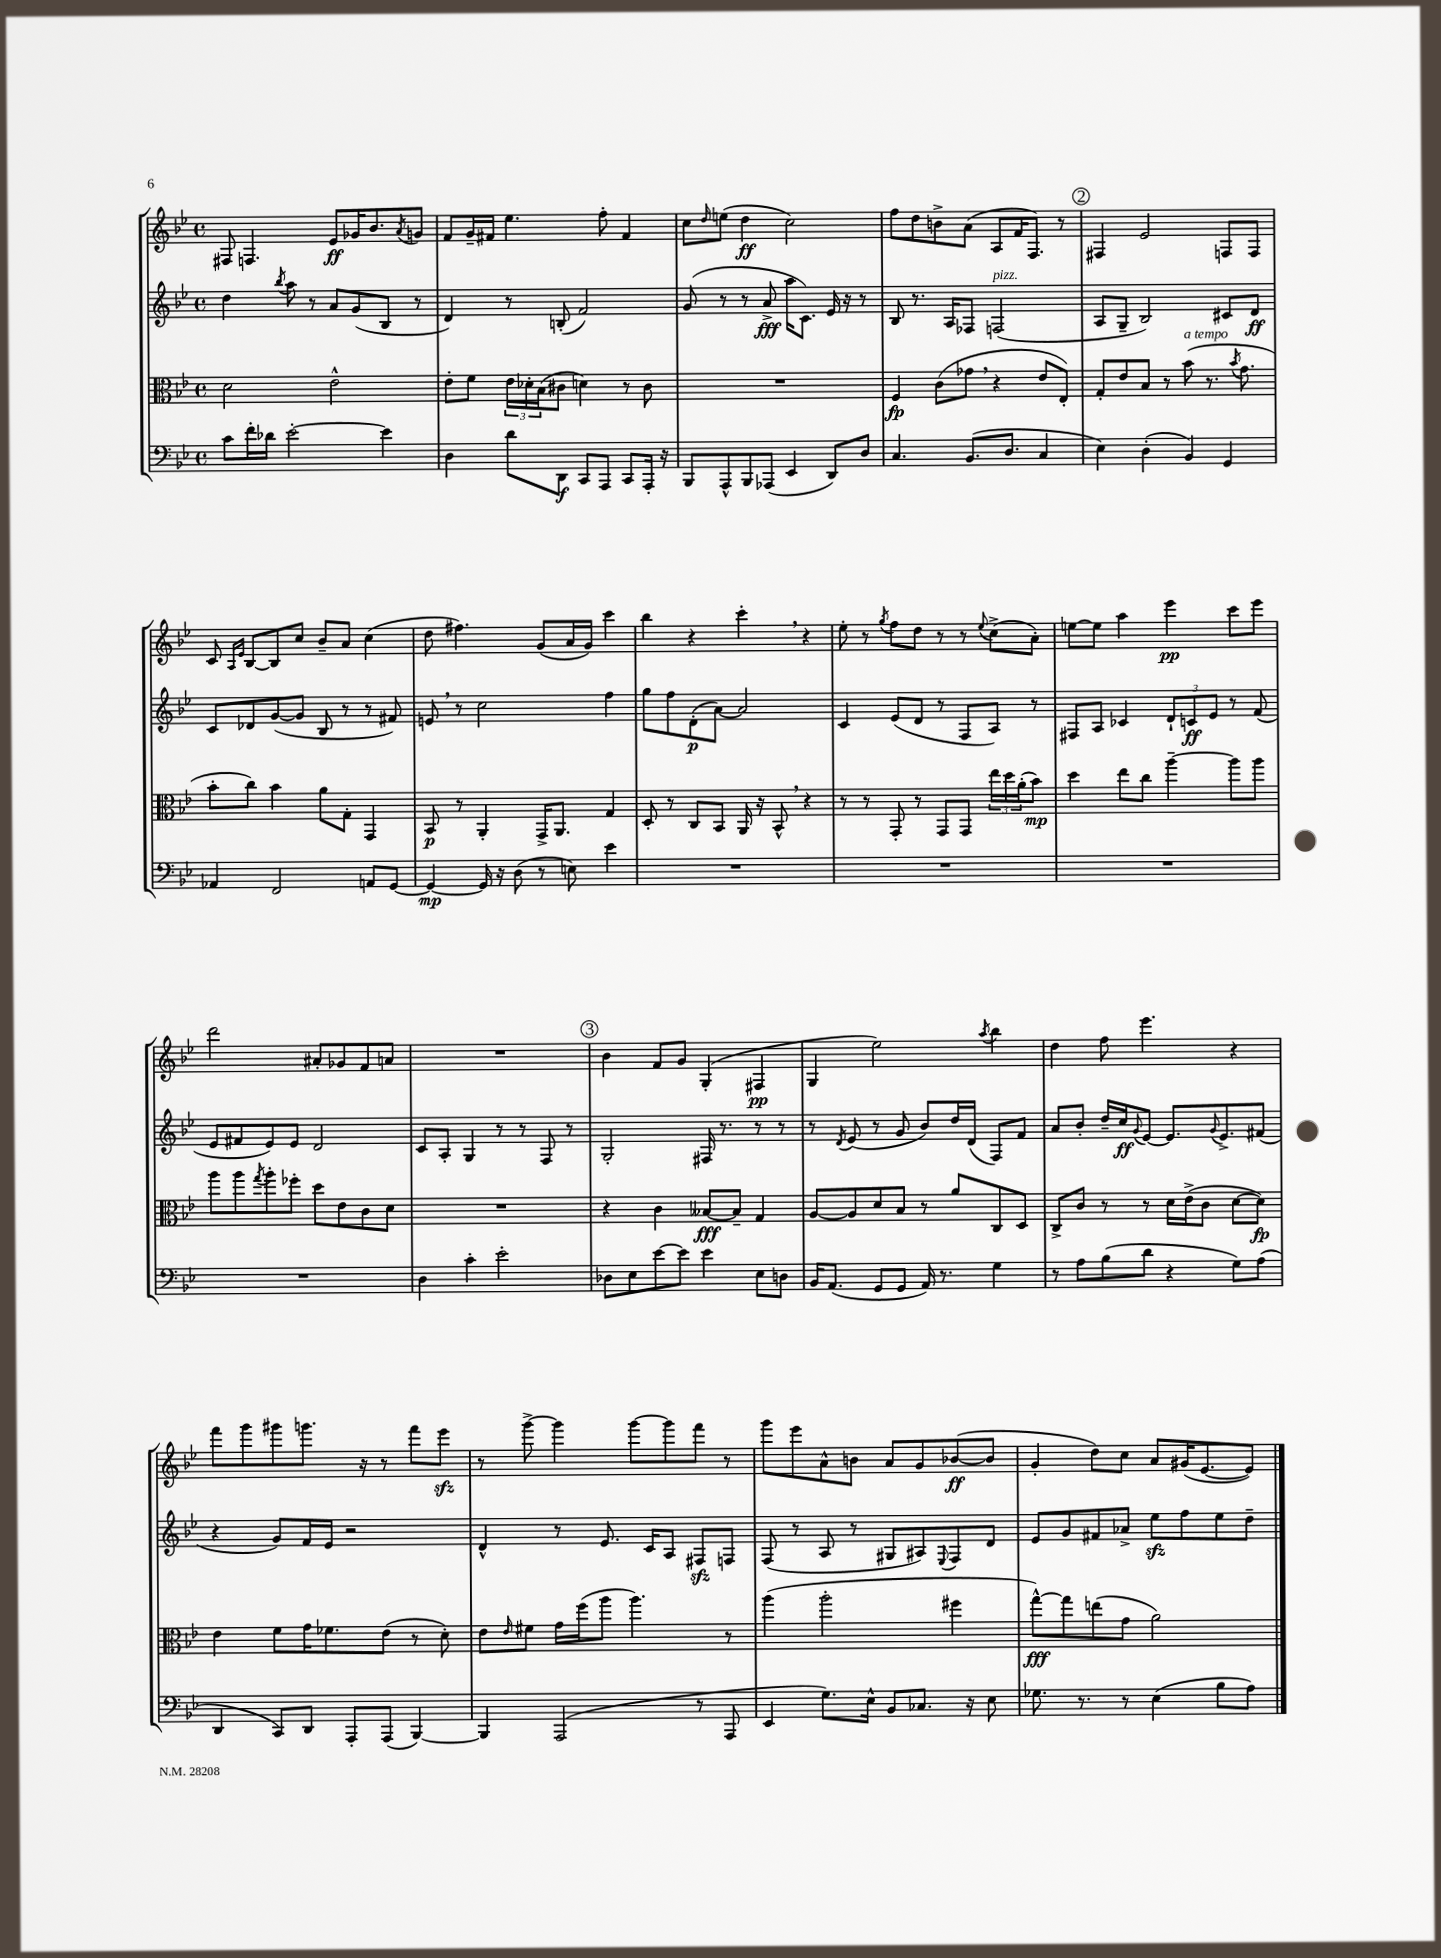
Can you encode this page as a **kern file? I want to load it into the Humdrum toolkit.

**kern	**kern	**kern	**kern
*staff4	*staff3	*staff2	*staff1
*clefF4	*clefC3	*clefG2	*clefG2
*k[b-e-]	*k[b-e-]	*k[b-e-]	*k[b-e-]
*M4/4	*M4/4	*M4/4	*M4/4
*met(c)	*met(c)	*met(c)	*met(c)
8c\L	2d\	4dd\	8F#/
16f'\L	.	.	4.F/
16d-\JJ	.	.	.
.	.	8qbb-/	.
[2e-'\	.	8aa\	.
.	.	8r	.
.	2e-^^\	8a/L	8e-/L
.	.	(8g/	16g-/K
.	.	.	8.b-/
4e-\]	.	8B-/J	.
.	.	.	8qa/
.	.	8r	8g/J
=	=	=	=
4D\	8e-'\L	4d/)	8f/L
.	8f\J	.	16g~/L
.	.	.	16f#/JJ
8d\L	24e-\LL	8r	4.ee-\
.	24d-'\	.	.
.	(24B-\J	.	.
8DD\J	8c#\J	(8B'/	.
8CC/L	4d\)	2f/)	.
8AAA/J	.	.	8ff'\
8CC/L	8r	.	4f#/
16AAA'/Jk	8c#\	.	.
16r	.	.	.
=	=	=	=
8BBB-/L	1r	(8g/	8cc\L
.	.	.	16qqdd/
8AAA^^/	.	8r	(8ee\J
8BBB-/	.	8r	4dd\
(8AAA-/J	.	8a^/	.
4EE-/	.	16aa\LK	2cc\)
.	.	8.c\J)	.
8DD/L)	.	16e-/	.
.	.	16r	.
8D/J	.	8r	.
=	=	=	=
4.C/	4F/	8B-/	8ff\L
.	.	8.r	8dd\
.	(8c\L	.	8b^\
.	.	16A/LK	.
(8.BB-/L	8g-\J	8F-/J	(8a\J
.	4r	(2F/	8A/L
8.D/J	.	.	.
.	.	.	16f/K
.	.	.	8.F/J)
4C/	8e-/L	.	.
.	8E-'/J)	.	8r
=	=	=	=
4E-\)	8G'/L	8A/L	4F#/
.	8e-/	8G~/J	.
(4D'\	8B-/J	2B-/)	2e-/
.	8r	.	.
4BB-/)	(8b-\	.	.
.	8.r	.	.
4GG/	.	8c#/L	8F/L
.	8qb-/	.	.
.	8.g\	.	.
.	.	8d/J	8F/J
=	=	=	=
4AA-/	8b-'\L	8c/L	8c/
.	.	.	16qqA/LL
.	.	.	16qqe-/JJ
.	8cc\J)	8d-/	[8B-/L
2FF/	4b-\	([8g/	8B-/]
.	.	8g/]J	8cc/J
.	8a\L	8B-/	8b-~/L
.	8G'\J	8r	8a/J
8AA/L	4GG/	8r	(4cc\
[8GG/J	.	8f#/)	.
=	=	=	=
4GG/_	8BB-/	8e/	8dd\
.	8r	8r	4.ff#\)
16GG/]	4AA'/	2cc\	.
16r	.	.	.
(8D\	.	.	.
8r	16GG^/LK	.	(8g/L
.	8.AA/J	.	.
8E\)	.	.	16a/L
.	.	.	16g/JJ)
4e-\	4G/	4ff\	4ccc\
=	=	=	=
1r	8D'/	8gg\L	4bb-\
.	8r	8ff\	.
.	8C/L	(8d'\	4r
.	8BB-/J	[8a\J)	.
.	16AA/	2a/]	4ccc'\
.	16r	.	.
.	8BB-^^/	.	.
.	4r	.	4r
=	=	=	=
1r	8r	4c/	8ee-'\
.	8r	.	8r
.	.	.	8qgg/
.	8GG'/	(8e-/L	8ff\L
.	8r	8d/J	8dd\J
.	8GG/L	8r	8r
.	8GG/J	8F/L	8r
.	.	.	8qqee-/
.	24ee-\LL	8A/J)	(8cc^\L
.	24dd\	.	.
.	(24a'\J	.	.
.	8b-\J)	8r	8a'\J)
=	=	=	=
1r	4dd\	8F#/L	[8ee\L
.	.	8A/J	8ee\]J
.	8ee-\L	4c-/	4aa\
.	8cc\J	.	.
.	[4aa~\	12d`/L	4eee-\
.	.	12c/	.
.	.	12e-/J	.
.	8aa\]L	8r	8ccc\L
.	8aa\J	(8f/	8eee-\J
=	=	=	=
1r	8aa\L	8e-/L	2ddd\
.	8aa\	8f#/	.
.	8qgg/	.	.
.	8aa'\	8e-/)	.
.	8ff-'\J	8e-/J	.
.	8dd\L	2d/	8a#'/L
.	8e-\	.	8g-/
.	8c\	.	8f/
.	8d\J	.	8a/J
=	=	=	=
4D\	1r	8c/L	1r
.	.	8A'/J	.
4c'\	.	4G/	.
2e-'\	.	8r	.
.	.	8r	.
.	.	8F/	.
.	.	8r	.
=	=	=	=
8D-\L	4r	2G'/	4b-\
8E-\	.	.	.
[8e-\	4c\	.	8f/L
8e-\]J	.	.	8g/J
4e-\	[8B--/L	16F#/	(4G'/
.	.	8.r	.
.	8B--~/]J	.	.
8E-\L	4G/	8r	4F#/
8D\J	.	8r	.
=	=	=	=
16BB-/LK	[8A/L	8r	4G/
(8.AA/J	.	.	.
.	.	8qd/	.
.	8A/]	(8e-/	.
8GG/L	8d/	8r	2ee-\)
8GG/J	8B-/J	8g/	.
16AA/)	8r	8b-/L)	.
8.r	.	.	.
.	8a/L	16dd/L	.
.	.	(16d/JJ	.
.	.	.	8qaa/
4G\	8C/	8F/L)	4bb-\
.	8D/J	8f/J	.
=	=	=	=
8r	8C^/L	8a/L	4dd\
8A\L	8c/J	8b-'/J	.
(8B-\	8r	16dd~/LL	8ff\
.	.	16cc/J	.
.	.	8qqg/	.
8d\J	8r	[8e-/J	4.eee-\
4r	16d\LL	8.e-/]L	.
.	(16e-^\J	.	.
.	8c\J	.	.
.	.	8qqg/	.
.	.	8.e-^/	.
8G\L)	[8d\L	.	4r
(8A\J	8d\]J)	(8f#/J	.
=	=	=	=
4DD/	4e-\	4r	8fff\L
.	.	.	8ggg\
8CC/L)	8f\L	8g/L)	8ggg#\
8DD/J	16g\K	16f/L	8.ggg\J
.	8.f-\	16e-/JJ	.
8AAA'/L	.	2r	.
.	.	.	16r
(8AAA/J	(8e-\J	.	8r
[4BBB-/)	8r	.	8fff\L
.	8d'\)	.	8eee-\J
=	=	=	=
4BBB-/]	8e-\L	4d^^/	8r
.	16qqe-/	.	.
.	8f#\J	.	[8ggg^\
(2AAA/	16g\LL	8r	4ggg\]
.	(16ff\J	.	.
.	8aa\J	8.e-/	.
.	4.aa\)	.	[8ggg\L
.	.	16c/LK	.
.	.	8A/J	8ggg\]
8r	.	8F#/L	8fff\J
8AAA/	8r	8F/J	8r
=	=	=	=
4EE-/	(4aa\	(8F/	8ggg\L
.	.	8r	8eee-\
8.G\L)	2aa'\	8A/	8a^^\
.	.	8r	8b\J
16E-^^\Jk	.	.	.
8BB-/L	.	8G#/L	8a/L
8.C-/J	.	8A#/)	8g/
.	.	8qqE-/	.
.	4ff#\	8F/	([8b-/
16r	.	.	.
8E-\	.	8d/J	8b-/]J
=	=	=	=
8.G-\	[8gg^^\L)	8e-/L	4g'/
.	8gg\]	8g/	.
8.r	.	.	.
.	(8ee\	8f#/	8dd\L)
8r	8g\J	8a-^/J	8cc\J
(4E-\	2a\)	8ee-\L	8a/L
.	.	8ff\	(16g#/K
.	.	.	[8.e-/
8B-\L	.	8ee-\	.
8A\J)	.	8dd~\J	8e-/]J)
==	==	==	==
*-	*-	*-	*-
